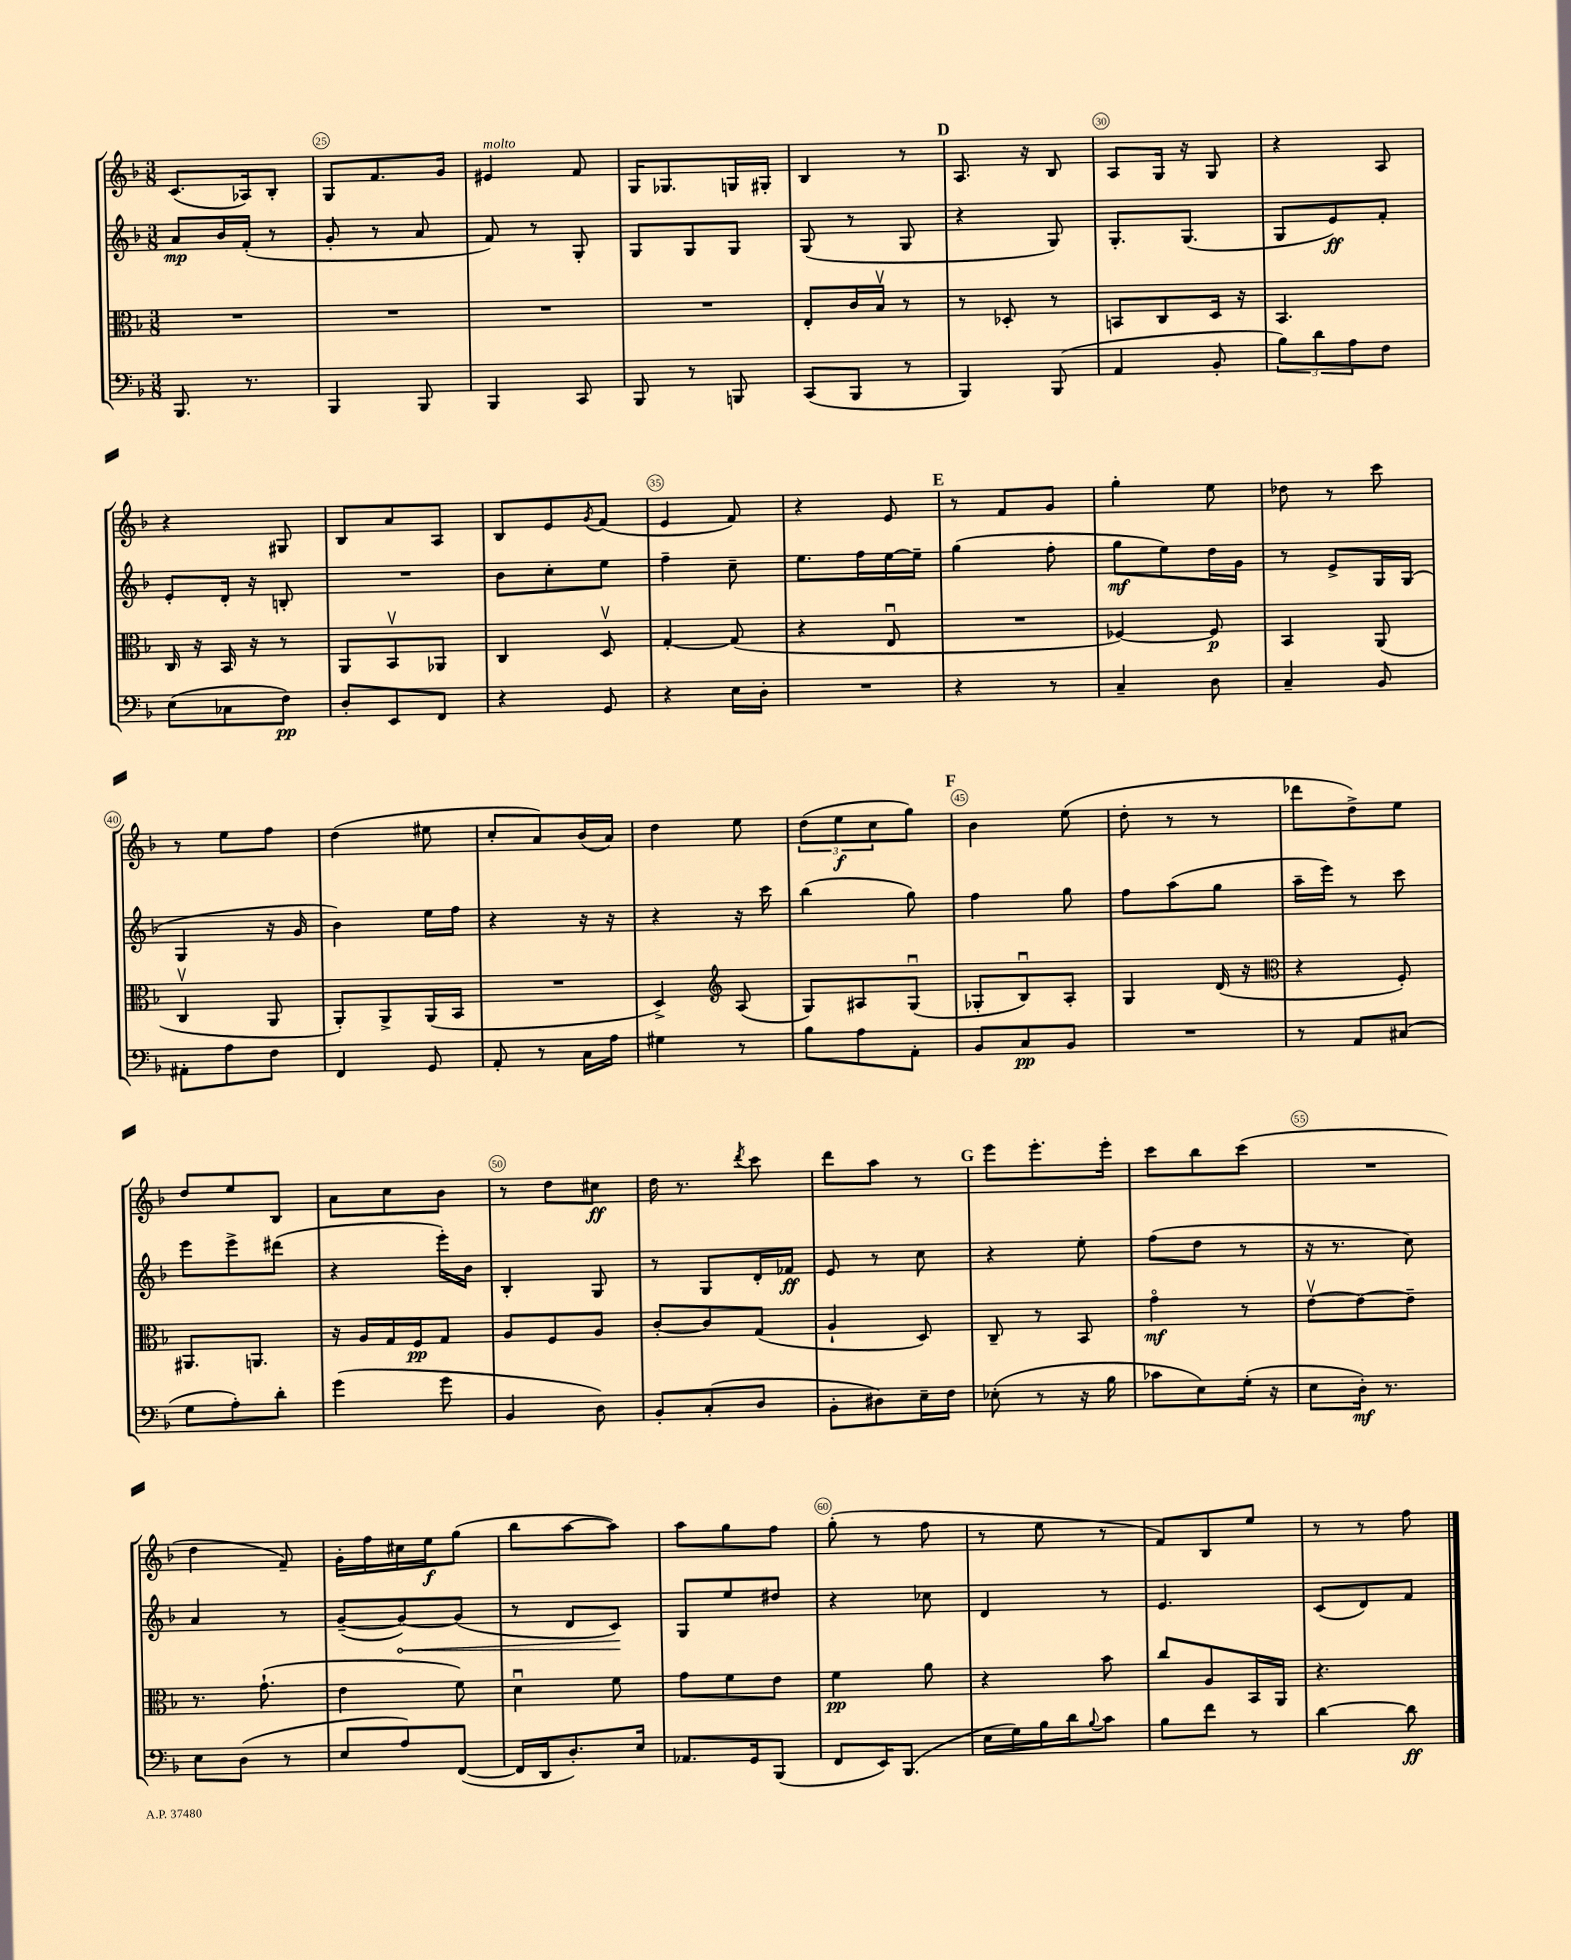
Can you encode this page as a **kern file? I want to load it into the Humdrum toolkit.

**kern	**dynam	**kern	**dynam	**kern	**dynam	**kern	**dynam
*part4	*part4	*part3	*part3	*part2	*part2	*part1	*part1
*staff4	*staff4	*staff3	*staff3	*staff2	*staff2	*staff1	*staff1
*clefF4	*	*clefC3	*	*clefG2	*	*clefG2	*
*k[b-]	*	*k[b-]	*	*k[b-]	*	*k[b-]	*
*M3/8	*	*M3/8	*	*M3/8	*	*M3/8	*
=24	=24	=24	=24	=24	=24	=24	=24
8.BBB-/	.	4.r	.	8a/L	mp	(8.c/L	.
.	.	.	.	16b-/L	.	.	.
8.r	.	.	.	(16f'/JJ	.	16A-X/k)	.
.	.	.	.	8r	.	8B-'/J	.
=25	=25	=25	=25	=25	=25	=25	=25
4BBB-/	.	4.r	.	8g'/	.	8G/L	.
.	.	.	.	8r	.	8.f/	.
8BBB-/	.	.	.	8a/	.	.	.
.	.	.	.	.	.	16g/Jk	.
=26	=26	=26	=26	=26	=26	=26	=26
!	!	!	!	!	!	!LO:TX:a:i:t=molto	!
4BBB-/	.	4.r	.	8f/)	.	4e#X/	.
.	.	.	.	8r	.	.	.
8CC/	.	.	.	8G'/	.	8f/	.
=27	=27	=27	=27	=27	=27	=27	=27
8BBB-/	.	4.r	.	8G/L	.	16G/KL	.
.	.	.	.	.	.	8.G-X/	.
8r	.	.	.	8G/	.	.	.
8BBBn/	.	.	.	8G/J	.	16Gn/L	.
.	.	.	.	.	.	16G#X'/JJ	.
=28	=28	=28	=28	=28	=28	=28	=28
(8CC/L	.	8E'/L	.	(8G/	.	4B-/	.
8BBB-/J	.	16c/L	.	8r	.	.	.
.	.	16B-v/JJ	.	.	.	.	.
8r	.	8r	.	8G/	.	8r	.
!!LO:REH:place=s1:t=D
=29	=29	=29	=29	=29	=29	=29	=29
4BBB-/)	.	8r	.	4r	.	8.A/	.
.	.	8D-X'/	.	.	.	.	.
.	.	.	.	.	.	16r	.
(8BBB-/	.	8r	.	8G/)	.	8B-/	.
=30	=30	=30	=30	=30	=30	=30	=30
4AA/	.	8BBn/L	.	8.G'/L	.	8A/L	.
.	.	8C/	.	.	.	16G/Jk	.
.	.	.	.	(8.G/J	.	16r	.
8BB-'/	.	16D/Jk	.	.	.	8G/	.
.	.	16r	.	.	.	.	.
=31	=31	=31	=31	=31	=31	=31	=31
12B-\L)	.	4.BB-/	.	8G/L	.	4r	.
12d\	.	.	.	.	.	.	.
.	.	.	.	8e/)	ff	.	.
12A\	.	.	.	.	.	.	.
8F\J	.	.	.	8f'/J	.	8A/	.
!!LO:LB:g=z
=32	=32	=32	=32	=32	=32	=32	=32
(8E\L	.	16C/	.	8e'/L	.	4r	.
.	.	16r	.	.	.	.	.
8C-X\	.	16BB-/	.	16d'/Jk	.	.	.
.	.	16r	.	16r	.	.	.
8F\J)	pp	8r	.	8Bn'/	.	8G#X/	.
=33	=33	=33	=33	=33	=33	=33	=33
8D'/L	.	8AA/L	.	4.r	.	8B-/L	.
8EE/	.	8BB-v/	.	.	.	8a/	.
8FF/J	.	8AA-X/J	.	.	.	8A/J	.
=34	=34	=34	=34	=34	=34	=34	=34
4r	.	4C/	.	8b-\L	.	8B-/L	.
.	.	.	.	8cc'\	.	8e/	.
.	.	.	.	.	.	8qg/	.
8GG/	.	8Dv/	.	8ee\J	.	(8f/J	.
=35	=35	=35	=35	=35	=35	=35	=35
4r	.	[4G'/	.	4ff~\	.	4e/	.
16E\LL	.	(8G/]	.	8cc~\	.	8f/)	.
16D'\JJ	.	.	.	.	.	.	.
=36	=36	=36	=36	=36	=36	=36	=36
4.r	.	4r	.	8.ee\L	.	4r	.
.	.	.	.	16ff\L	.	.	.
.	.	8Eu/	.	[16ee\	.	8e/	.
.	.	.	.	16ee~\JJ]	.	.	.
!!LO:REH:place=s1:t=E
=37	=37	=37	=37	=37	=37	=37	=37
4r	.	4.r	.	(4gg\	.	8r	.
.	.	.	.	.	.	8f/L	.
8r	.	.	.	8ff'\	.	8g/J	.
=38	=38	=38	=38	=38	=38	=38	=38
4C~/	.	[4F-X/)	.	8gg\L	mf	4gg'\	.
.	.	.	.	8ee\)	.	.	.
8D\	.	8F-/]	p	16dd\L	.	8ee\	.
.	.	.	.	16g\JJ	.	.	.
=39	=39	=39	=39	=39	=39	=39	=39
4C~/	.	4BB-/	.	8r	.	8dd-X\	.
.	.	.	.	8e^/L	.	8r	.
8BB-/	.	(8AA/	.	16G/L	.	8ccc\	.
.	.	.	.	(16G/JJ	.	.	.
!!LO:LB:g=z
=40	=40	=40	=40	=40	=40	=40	=40
8AA#X'\L	.	4Cv/	.	4G/	.	8r	.
8A\	.	.	.	.	.	8ee\L	.
8F\J	.	8AA/	.	16r	.	8ff\J	.
.	.	.	.	16g/	.	.	.
=41	=41	=41	=41	=41	=41	=41	=41
4FF/	.	8AA'/L)	.	4b-\)	.	(4dd\	.
.	.	8AA^/	.	.	.	.	.
8GG/	.	(16AA/L	.	16ee\LL	.	8ee#X\	.
.	.	16BB-/JJ	.	16ff\JJ	.	.	.
=42	=42	=42	=42	=42	=42	=42	=42
8AA'/	.	4.r	.	4r	.	8cc'/L	.
8r	.	.	.	.	.	8a/)	.
16C\LL	.	.	.	16r	.	(16b-/L	.
16A\JJ	.	.	.	16r	.	16a/JJ)	.
=43	=43	=43	=43	=43	=43	=43	=43
4G#X\	.	4D^/)	.	4r	.	4dd\	.
*	*	*clefG2	*	*	*	*	*
8r	.	(8A/	.	16r	.	8ee\	.
.	.	.	.	16ccc\	.	.	.
=44	=44	=44	=44	=44	=44	=44	=44
8B-\L	.	8G/L)	.	(4bb-\	.	(12dd\L	.
.	.	.	.	.	.	12ee\	f
8A\	.	8A#X/	.	.	.	.	.
.	.	.	.	.	.	12cc\	.
8AA'\J	.	(8Gu/J	.	8gg\)	.	8gg\J)	.
!!LO:REH:place=s1:t=F
=45	=45	=45	=45	=45	=45	=45	=45
8BB-/L	.	8G-X'/L	.	4ff\	.	4b-\	.
8C/	pp	8B-u/)	.	.	.	.	.
8BB-/J	.	8A'/J	.	8gg\	.	(8ee\	.
=46	=46	=46	=46	=46	=46	=46	=46
4.r	.	4G/	.	8ff\L	.	8dd'\	.
.	.	.	.	(8aa\	.	8r	.
.	.	(16d/	.	8gg\J	.	8r	.
.	.	16r	.	.	.	.	.
=47	=47	=47	=47	=47	=47	=47	=47
*	*	*clefC3	*	*	*	*	*
8r	.	4r	.	16aa~\LL	.	8ddd-X\L	.
.	.	.	.	16eee\JJ)	.	.	.
8AA/L	.	.	.	8r	.	8dd^\)	.
(8C#X/J	.	8F'/)	.	8ccc\	.	8ee\J	.
!!LO:LB:g=z
=48	=48	=48	=48	=48	=48	=48	=48
8G\L	.	8.AA#X/L	.	8eee\L	.	8dd/L	.
8A'\)	.	.	.	8eee^\	.	8ee/	.
.	.	8.AAn/J	.	.	.	.	.
8d'\J	.	.	.	(8ddd#X\J	.	8B-/J	.
=49	=49	=49	=49	=49	=49	=49	=49
(4g\	.	16r	.	4r	.	8a\L	.
.	.	16A/LL	.	.	.	.	.
.	.	16G/	.	.	.	8cc\	.
.	.	16F/J	pp	.	.	.	.
8g\	.	8G/J	.	16eee'\LL)	.	8b-\J	.
.	.	.	.	16b-\JJ	.	.	.
=50	=50	=50	=50	=50	=50	=50	=50
4BB-/	.	8A/L	.	4B-'/	.	8r	.
.	.	8F/	.	.	.	8dd\L	.
8D\)	.	8A/J	.	8G/	.	8cc#X\J	ff
=51	=51	=51	=51	=51	=51	=51	=51
8BB-'/L	.	[8c'/L	.	8r	.	16dd\	.
.	.	.	.	.	.	8.r	.
(8C'/	.	8c/]	.	8G/L	.	.	.
.	.	.	.	.	.	8qddd/	.
8D/J	.	(8G/J	.	16d'/L	.	8ccc\	.
.	.	.	.	16f-X/JJ	ff	.	.
=52	=52	=52	=52	=52	=52	=52	=52
8BB-'\L	.	4A`/	.	8e/	.	8ddd\L	.
8D#X\)	.	.	.	8r	.	8aa\J	.
16E~\L	.	8D/)	.	8cc\	.	8r	.
16F\JJ	.	.	.	.	.	.	.
!!LO:REH:place=s1:t=G
=53	=53	=53	=53	=53	=53	=53	=53
(8E-X'\	.	8C~/	.	4r	.	8eee\L	.
8r	.	8r	.	.	.	8.eee'\	.
16r	.	8BB-/	.	8ee'\	.	.	.
16B-\	.	.	.	.	.	16eee'\Jk	.
=54	=54	=54	=54	=54	=54	=54	=54
8c-X\L	.	4g\	mf	(8ff\L	.	8ccc\L	.
8E\)	.	.	.	8dd\J	.	8bb-\	.
(16G'\Jk	.	8r	.	8r	.	(8ccc\J	.
16r	.	.	.	.	.	.	.
=55	=55	=55	=55	=55	=55	=55	=55
8E\L	.	[8ev\L	.	16r	.	4.r	.
.	.	.	.	8.r	.	.	.
16D'\Jk)	mf	8e\_	.	.	.	.	.
8.r	.	.	.	.	.	.	.
.	.	8e~\J]	.	8cc\)	.	.	.
!!LO:LB:g=z
=56	=56	=56	=56	=56	=56	=56	=56
8E\L	.	8.r	.	4a/	.	4dd\	.
(8D\J	.	.	.	.	.	.	.
.	.	(8.g`\	.	.	.	.	.
8r	.	.	.	8r	.	8f~/)	.
=57	=57	=57	=57	=57	=57	=57	=57
8E/L	.	4e\	.	([8g~/L	.	16g'\LL	.
.	.	.	.	.	.	16ff\	.
!	!	!	!	!	!LO:HP:b	!	!
8A/)	.	.	.	8g/_)	<	16cc#X\	.
.	.	.	.	.	.	16ee\J	f
([8FF/J	.	8f\)	.	(8g/J]	.	(8gg\J	.
=58	=58	=58	=58	=58	=58	=58	=58
16FF/LL]	.	4du\	.	8r	.	8bb-\L	.
16DD/J	.	.	.	.	.	.	.
8.D'/)	.	.	.	8d/L	.	[8aa\	.
.	.	8f\	.	8c/J)	.	8aa\J])	.
16E/Jk	.	.	.	.	.	.	.
.	.	.	.	.	[	.	.
=59	=59	=59	=59	=59	=59	=59	=59
8.AA-X/L	.	8g\L	.	8G/L	.	8aa\L	.
.	.	8f\	.	8ee/	.	8gg\	.
16GG/k	.	.	.	.	.	.	.
(8BBB-/J	.	8e\J	.	8dd#X/J	.	8ff\J	.
=60	=60	=60	=60	=60	=60	=60	=60
8FF/L	.	4f\	pp	4r	.	(8gg'\	.
16EE/K)	.	.	.	.	.	8r	.
(8.BBB-/J	.	.	.	.	.	.	.
.	.	8a\	.	8cc-X\	.	8ff\	.
=61	=61	=61	=61	=61	=61	=61	=61
16E\LL	.	4r	.	4d/	.	8r	.
16G\)	.	.	.	.	.	.	.
16B-\	.	.	.	.	.	8ee\	.
16d\J	.	.	.	.	.	.	.
8qqB-/	.	.	.	.	.	.	.
8c\J	.	8b-\	.	8r	.	8r	.
=62	=62	=62	=62	=62	=62	=62	=62
8B-\L	.	8cc/L	.	4.e/	.	8f/L)	.
8f\J	.	8A/	.	.	.	8B-/	.
8r	.	16BB-/L	.	.	.	8ee/J	.
.	.	16AA/JJ	.	.	.	.	.
=63	=63	=63	=63	=63	=63	=63	=63
[4d\	.	4.r	.	(8c/L	.	8r	.
.	.	.	.	8d/)	.	8r	.
8d\]	ff	.	.	8f/J	.	8ff\	.
==	==	==	==	==	==	==	==
*-	*-	*-	*-	*-	*-	*-	*-
